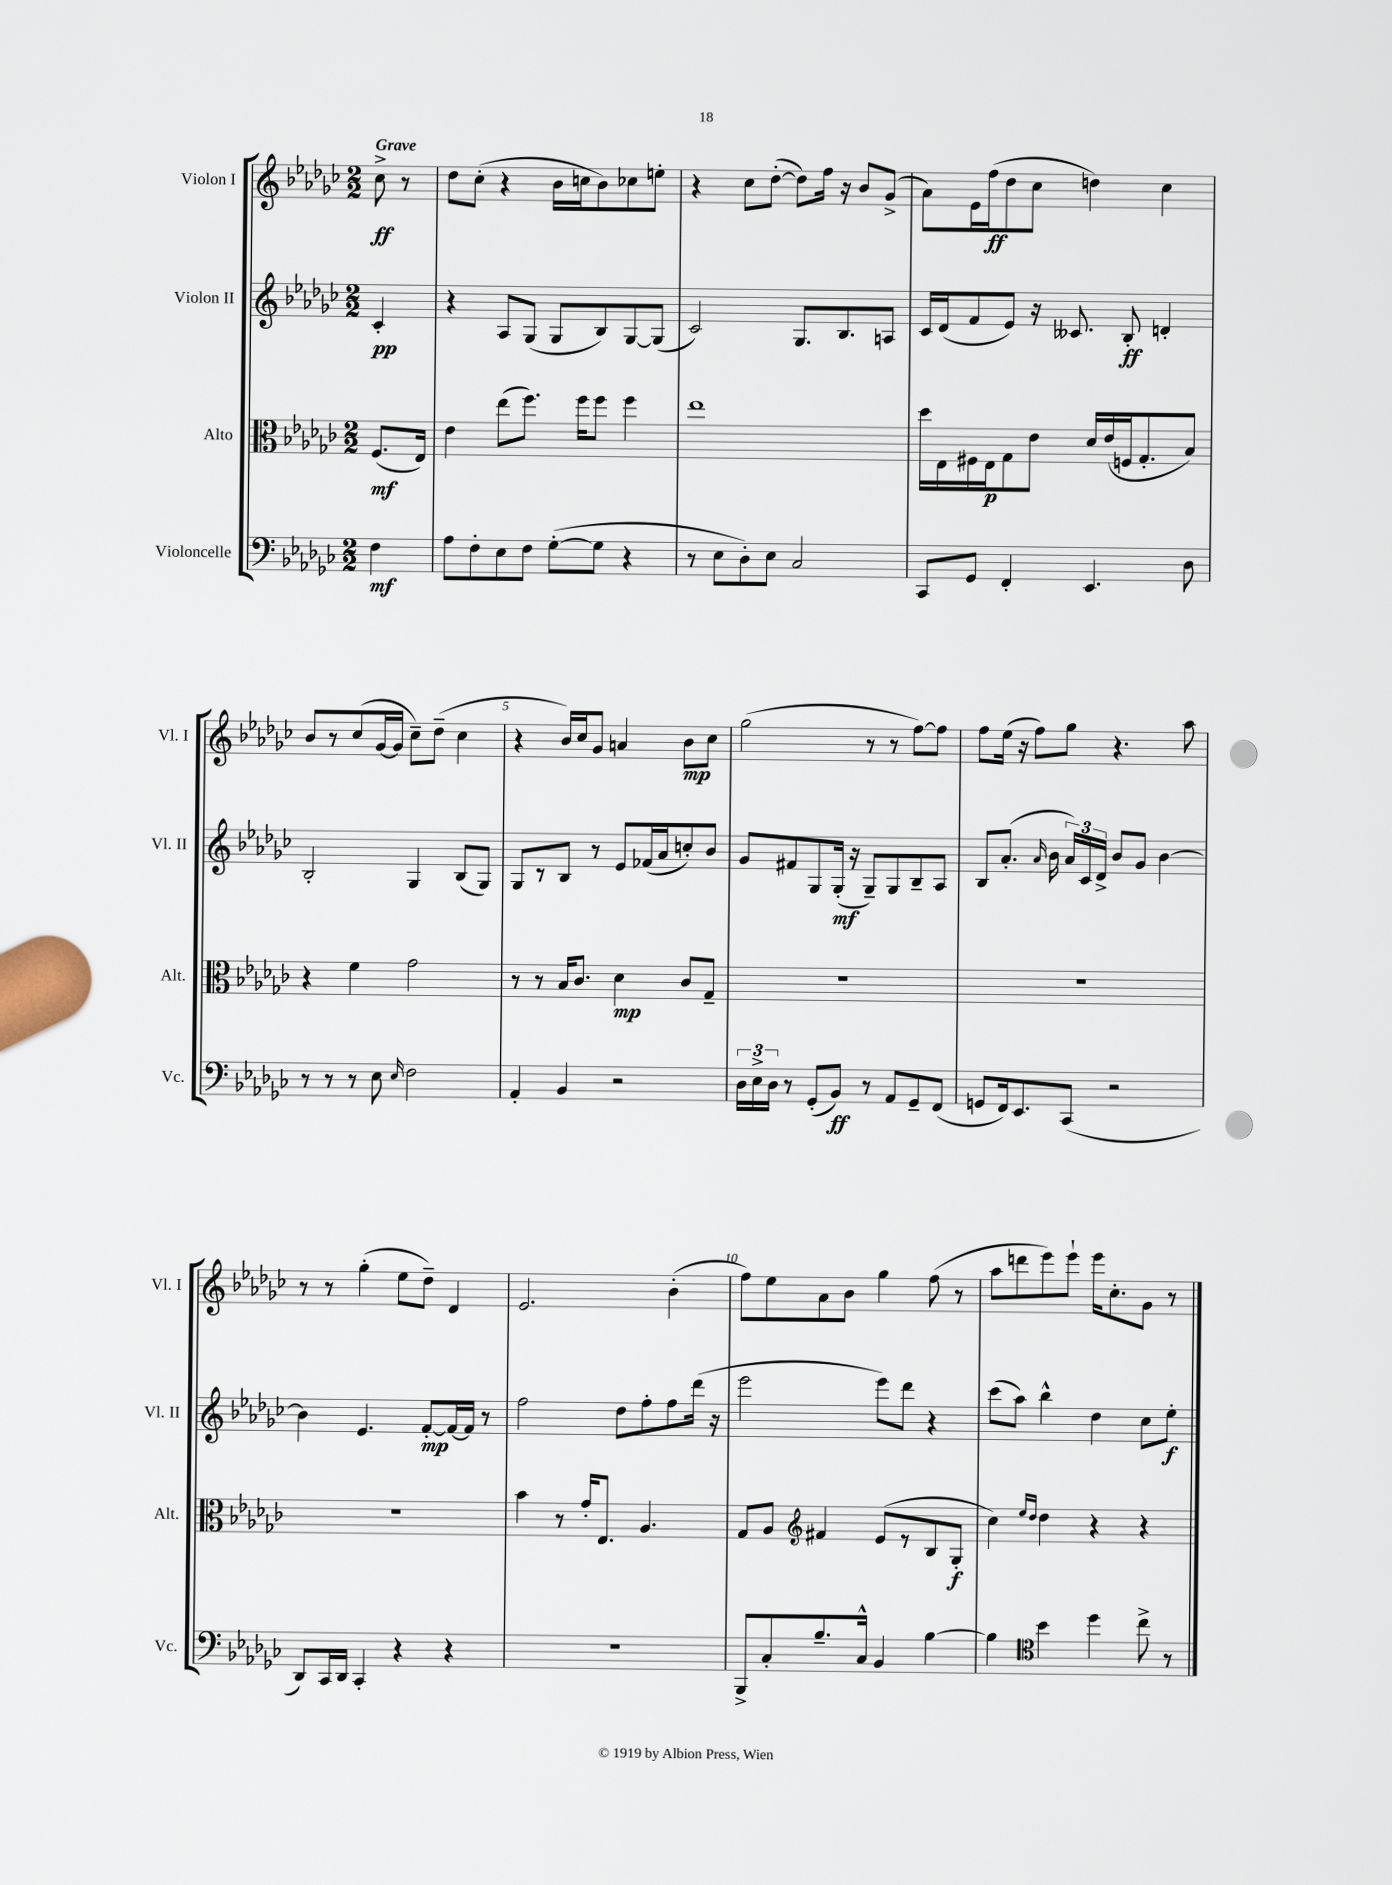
<<
\new StaffGroup <<
\new Staff = "s0" \with { instrumentName = "Violon I" shortInstrumentName = "Vl. I" } {
    \clef treble \key ges \major \numericTimeSignature \time 2/2 \partial 4 \tempo "Grave"
    \autoBeamOff ces''8->\ff r8 |
    des''8[ ces''8]-.( r4 bes'16[ c''16 bes'8) ces''8 e''8]-. |
    r4 ces''8[ des''8]~-.( des''8[) f''16] r16 bes'8[ ges'8]->( |
    aes'8[) ees'16 f''16\ff( des''8 ces''8] d''4) ces''4 |
    bes'8[ r8 ces''8( ges'16~ ges'16] ces''8[--) des''8]--( ces''4 |
    r4 bes'16[) ces''16 ges'8] a'4 bes'8[\mp ces''8] |
    ges''2( r8 r8 f''8[~) f''8] |
    f''8[ ees''16]( r16 f''8[) ges''8] r4. aes''8 |
    r8 r8 ges''4-.( ees''8[ des''8]--) des'4 |
    ees'2. bes'4-.( |
    f''8[) ees''8 aes'8 bes'8] ges''4 f''8( r8 |
    aes''8[ d'''8 ees'''8) ees'''8]-! ees'''16[ ces''8.-. ges'8] r8 \bar "|." |
}
\new Staff = "s1" \with { instrumentName = "Violon II" shortInstrumentName = "Vl. II" } {
    \clef treble \key ges \major \numericTimeSignature \time 2/2 \partial 4
    \autoBeamOff ces'4-.\pp |
    r4 aes8[ ges8]( ges8[ bes8) ges8~ ges8]( |
    ces'2) ges8.[ bes8. a8] |
    ces'16[ des'16( f'8 ees'8]) r16 ceses'8. bes8-.\ff d'4-. |
    bes2-. ges4 bes8[( ges8]) |
    ges8[ r8 bes8] r8 ees'8[ fes'16( aes'16 c''8-.) bes'8] |
    ges'8[ fis'8 ges8 ges16]-.\mf( r16 ges8[--) ges8 bes8-- aes8] |
    bes8[ aes'8.]-.( \grace { aes'16 } bes'16 \tuplet 3/2 { aes'16[) ces'16 des'16]-> } bes'8[ ges'8] bes'4~ |
    bes'4 ees'4. f'8[~-.\mp f'16~ f'16] r8 |
    f''2 des''8[ f''8-. f''8 des'''16]( r16 |
    ees'''2 ees'''8[) des'''8] r4 |
    ces'''8[( aes''8]) bes''4-^ des''4 ces''8[ ees''8]-.\f \bar "|." |
}
\new Staff = "s2" \with { instrumentName = "Alto" shortInstrumentName = "Alt." } {
    \clef alto \key ges \major \numericTimeSignature \time 2/2 \partial 4
    \autoBeamOff f8.[\mf( ees16]) |
    ees'4 ees''8[( f''8.]) f''16[ f''8] f''4 |
    ees''1 |
    des''16[ ees16 fis16 ees16\p ges8 ees'8] des'16[ ees'16( f16 ges8.-. bes8]) |
    r4 f'4 ges'2 |
    r8 r8 bes16[ ces'8.] des'4\mp ces'8[ ges8]-- |
    R1 |
    R1 |
    R1 |
    bes'4 r8 ges'16[-. ees8.] aes4. |
    ges8[ aes8] \clef treble fis'4 ees'8[( r8 bes8 ges8]-.\f |
    ces''4) \grace { ees''16[ des''16] } des''4 r4 r4 \bar "|." |
}
\new Staff = "s3" \with { instrumentName = "Violoncelle" shortInstrumentName = "Vc." } {
    \clef bass \key ges \major \numericTimeSignature \time 2/2 \partial 4
    \autoBeamOff f4\mf |
    aes8[ f8-. ees8 f8] ges8[~-.( ges8] r4 |
    r8 ees8[ des8-.) ees8] ces2 |
    ces,8[ ges,8] f,4-. ees,4. des8 |
    r8 r8 r8 ees8 \grace { ees16 } f2 |
    aes,4-. bes,4 r2 |
    \tuplet 3/2 { des16[ ees16-> des16] } r8 ges,8[-.( bes,8]\ff) r8 aes,8[ ges,8-- f,8]( |
    g,8[ f,16) ees,8. ces,8]( r2 |
    des,8[) ces,16 des,16] ces,4-. r4 r4 |
    r1 |
    bes,,8[-> ces8-. bes8.-- ces16]-^ bes,4 bes4~ |
    bes4 \clef tenor bes'4 des''4 ces''8-> r8 \bar "|." |
}
>>
>>
\layout { \context { \Score \override BarNumber.break-visibility = ##(#f #t #t) barNumberVisibility = #(every-nth-bar-number-visible 5) } }
